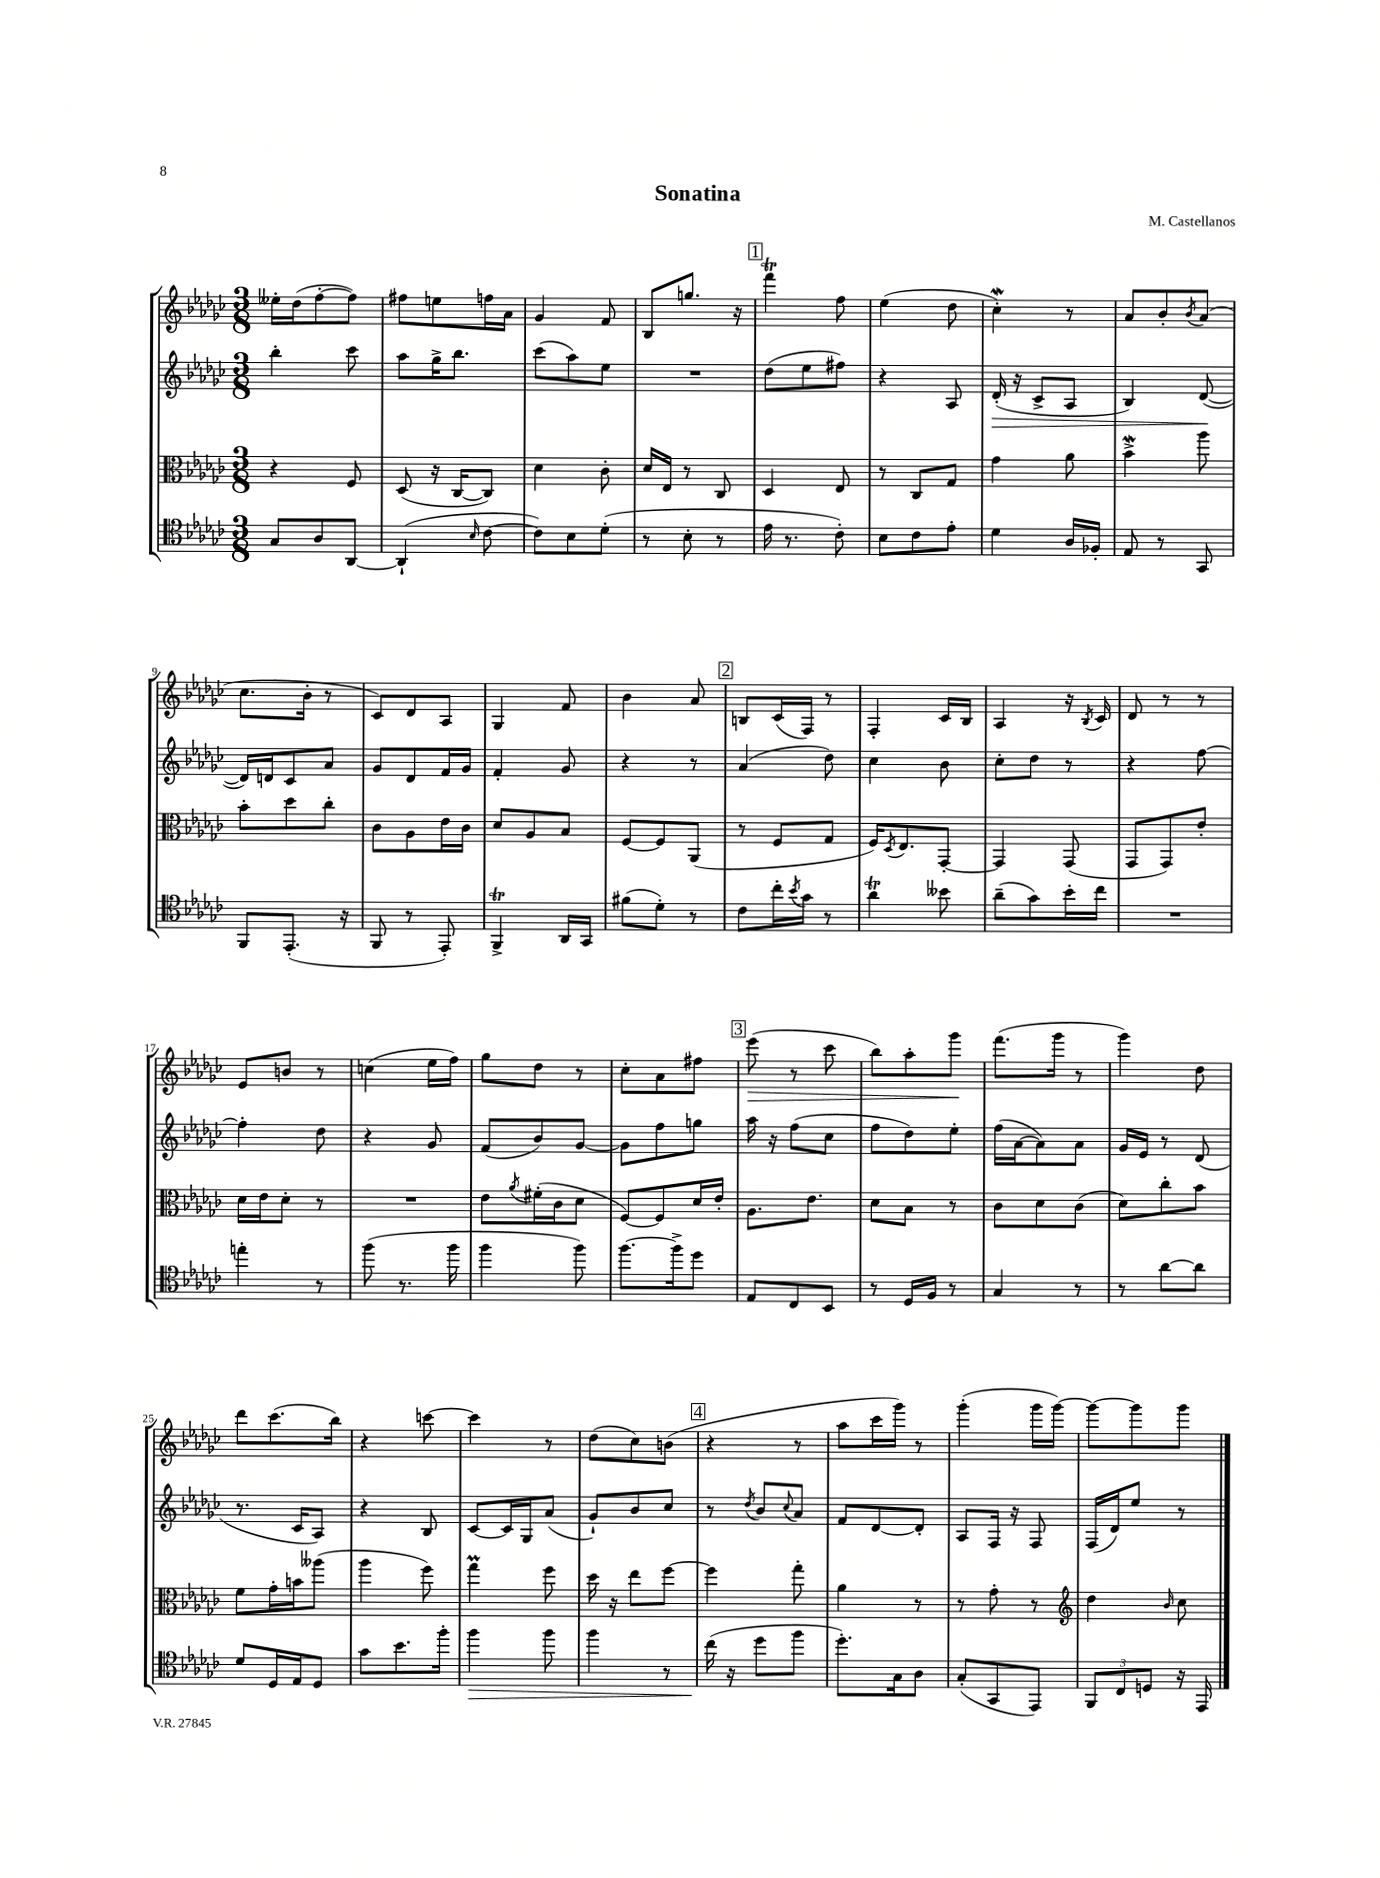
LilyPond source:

\header { title = "Sonatina" composer = "M. Castellanos" }
<<
\new StaffGroup <<
\new Staff = "s0" {
    \clef treble \key ges \major \numericTimeSignature \time 3/8
    eeses''16-. des''16( f''8~-. f''8) |
    fis''8 e''8 f''16 aes'16 |
    ges'4 f'8 |
    bes8 g''8. r16 |
    \mark \markup { \box "1" } f'''4\trill f''8 |
    ees''4( des''8 |
    ces''4-.\mordent) r8 |
    aes'8 bes'8-. \acciaccatura { bes'8 } aes'8( |
    ces''8. bes'16-. r8 |
    ces'8) des'8 aes8 |
    ges4 f'8 |
    bes'4 aes'8 |
    \mark \markup { \box "2" } b8 ces'16( f16) r8 |
    f4-. ces'16 bes16 |
    aes4 r16 \acciaccatura { bes8 } ces'16 |
    des'8 r8 r8 |
    ees'8 b'8 r8 |
    c''4( ees''16 f''16) |
    ges''8 des''8 r8 |
    ces''8-. aes'8 fis''8 |
    \mark \markup { \box "3" } ees'''8\>( r8 ces'''8 |
    bes''8) aes''8-. ges'''8\! |
    f'''8.( ges'''16 r8 |
    ges'''4) des''8 |
    des'''8 ces'''8.( bes''16) |
    r4 c'''8~ |
    c'''4 r8 |
    des''8( ces''8) b'8( |
    \mark \markup { \box "4" } r4 r8 |
    aes''8 ces'''16 ges'''16) r8 |
    ges'''4-.( ges'''16 ges'''16~) |
    ges'''8~ ges'''8 ges'''8 \bar "|." |
}
\new Staff = "s1" {
    \clef treble \key ges \major \numericTimeSignature \time 3/8
    bes''4-. ces'''8 |
    aes''8 ges''16-> bes''8. |
    ces'''8( aes''8) ees''8 |
    R4. |
    \mark \markup { \box "1" } des''8( ees''8 fis''8) |
    r4 aes8 |
    des'16-.\>( r16 ces'8-> aes8 |
    bes4) des'8~\!( |
    des'16) d'16 ces'8 aes'8 |
    ges'8 des'8 f'16 ges'16 |
    f'4-. ges'8 |
    r4 r8 |
    \mark \markup { \box "2" } aes'4( des''8) |
    ces''4 bes'8 |
    ces''8-. des''8 r8 |
    r4 f''8~ |
    f''4-. des''8 |
    r4 ges'8 |
    f'8( bes'8) ges'8~ |
    ges'8 f''8 g''8 |
    \mark \markup { \box "3" } aes''16 r16 f''8( ces''8 |
    f''8 des''8) ees''8-. |
    f''16( aes'16~ aes'8) aes'8 |
    ges'16 ees'16 r8 des'8( |
    r8. ces'16 aes8) |
    r4 bes8 |
    ces'8~ ces'16 ges16 aes'8( |
    ges'8-!) bes'8 ces''8 |
    \mark \markup { \box "4" } r8 \acciaccatura { des''8 } bes'8 \appoggiatura { ces''8 } aes'8 |
    f'8 des'8~ des'8-. |
    aes8 f16 r16 f8 |
    f16( des'16) ees''8 r8 \bar "|." |
}
\new Staff = "s2" {
    \clef alto \key ges \major \numericTimeSignature \time 3/8
    r4 f8 |
    des8( r16 ces16~ ces8) |
    des'4 ces'8-. |
    des'16 ees16 r8 ces8 |
    \mark \markup { \box "1" } des4 ees8 |
    r8 ces8 ges8 |
    ges'4 aes'8 |
    bes'4->\mordent aes''8 |
    bes'8-. des''8 ces''8-. |
    ces'8 aes8 ees'16 ces'16 |
    des'8 aes8 bes8 |
    f8~ f8 aes,8( |
    \mark \markup { \box "2" } r8 f8 ges8 |
    f16) \acciaccatura { des8 } ees8. ges,8~-. |
    ges,4 ges,8( |
    ges,8 ges,8) ees'8-. |
    des'16 ees'16 des'8-. r8 |
    R4. |
    ees'8 \acciaccatura { aes'8 } fis'16-.( ces'16 des'8 |
    f8~) f8 des'16 ees'16-. |
    \mark \markup { \box "3" } aes8. ees'8. |
    des'8 bes8 r8 |
    ces'8 des'8 ces'8( |
    des'8) ces''8-. bes'8 |
    f'8 ges'16-. b'16 aeses''8( |
    aes''4 f''8) |
    ges''4\prall f''8 |
    des''16 r16 ees''8 f''8~ |
    \mark \markup { \box "4" } f''4 ges''8-. |
    aes'4 r8 |
    r8 ges'8-. r8 |
    \clef treble des''4 \grace { bes'16 } ces''8 \bar "|." |
}
\new Staff = "s3" {
    \clef tenor \key ges \major \numericTimeSignature \time 3/8
    ges8 aes8 aes,8~ |
    aes,4-!( \grace { bes16 } ces'8~ |
    ces'8) bes8 des'8-.( |
    r8 bes8-. r8 |
    \mark \markup { \box "1" } ees'16 r8. ces'8-.) |
    bes8 ces'8 ees'8-. |
    des'4 aes16 fes16-. |
    ees8 r8 ges,8 |
    f,8 ees,8.-.( r16 |
    f,8 r8 ees,8-.) |
    f,4->\trill aes,16 ges,16 |
    fis'8( des'8-.) r8 |
    \mark \markup { \box "2" } ces'8 ces''16-. \acciaccatura { bes'8 } ges'16 r8 |
    aes'4\trill beses'8 |
    aes'8--( ges'8) bes'16-. ces''16 |
    R4. |
    e''4-. r8 |
    f''8( r8. f''16 |
    f''4 f''8) |
    f''8.~ f''16-> des''8 |
    \mark \markup { \box "3" } ees8 ces8 bes,8 |
    r8 des16 f16 r8 |
    ges4 r8 |
    r8 aes'8~ aes'8 |
    des'8 des16 ees16 des8 |
    ges'8 bes'8. f''16-. |
    f''4\> f''8 |
    f''4 r8 |
    \mark \markup { \box "4" } ces''16\!( r16 des''8 f''8 |
    des''8.-.) ges16 aes8 |
    ges8-.( ges,8 ees,8) |
    \tuplet 3/2 { f,8 ces8 d8 } r16 ees,16 \bar "|." |
}
>>
>>
